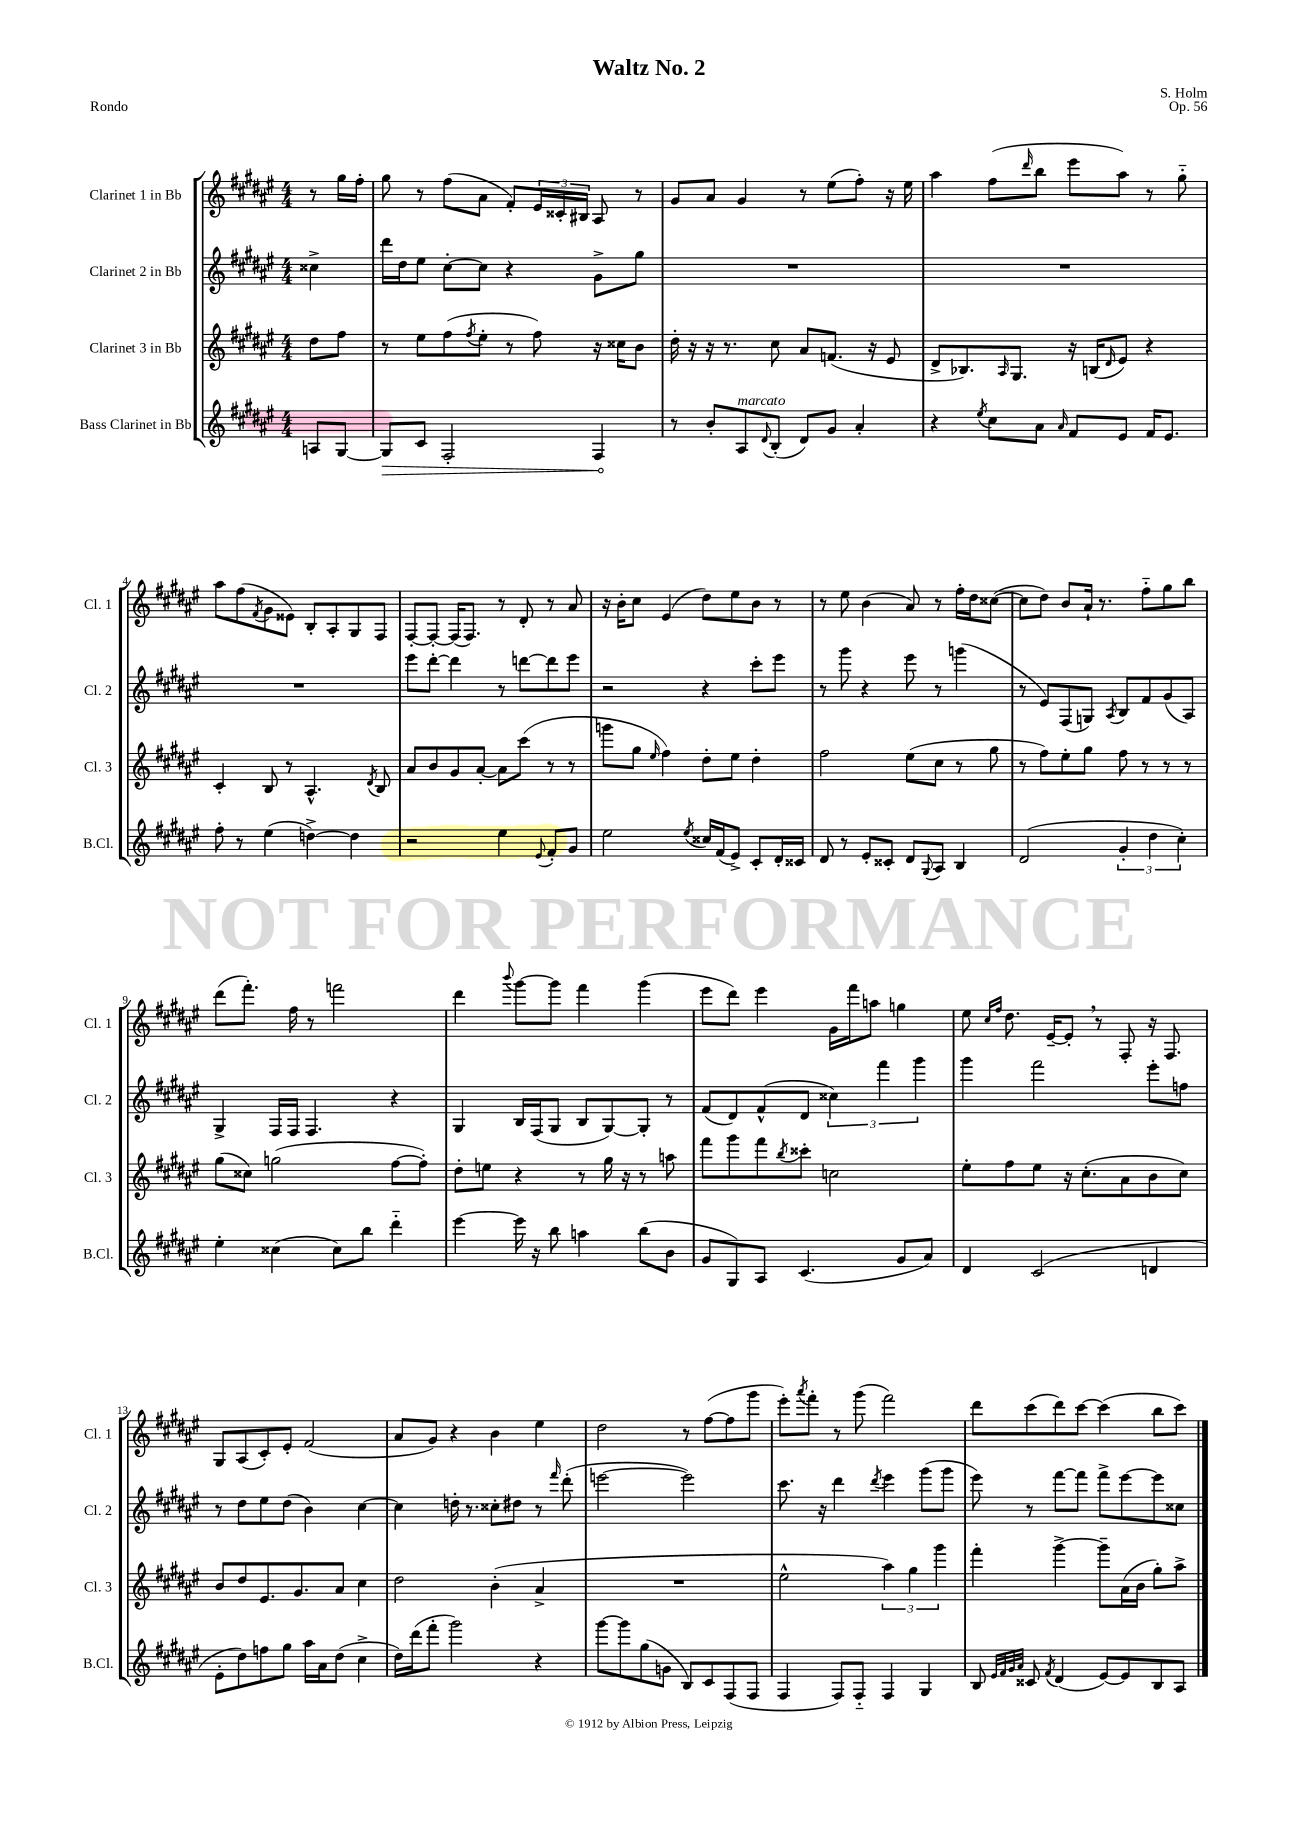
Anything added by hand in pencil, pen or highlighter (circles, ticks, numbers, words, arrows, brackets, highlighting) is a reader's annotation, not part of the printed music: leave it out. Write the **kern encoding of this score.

**kern	**kern	**kern	**kern
*staff4	*staff3	*staff2	*staff1
*clefG2	*clefG2	*clefG2	*clefG2
*k[f#c#g#d#a#e#]	*k[f#c#g#d#a#e#]	*k[f#c#g#d#a#e#]	*k[f#c#g#d#a#e#]
*M4/4	*M4/4	*M4/4	*M4/4
8A	8dd#	4cc##^	8r
[8G#	8ff#	.	16gg#
.	.	.	16ff#'
=	=	=	=
8G#]	8r	16ddd#	8gg#
.	.	16dd#	.
8c#	8ee#	8ee#	8r
2F#'	(8ff#	[8cc#'	(8ff#
.	8qff#	.	.
.	8ee#'	8cc#]	8a#
.	8r	4r	8f#')
.	8ff#)	.	24e#
.	.	.	24c##'
.	.	.	24B#
4F#	16r	8g#^	8A#
.	16cc##	.	.
.	8b	8gg#	8r
=	=	=	=
8r	16dd#'	1r	8g#
.	16r	.	.
8b'	16r	.	8a#
.	8.r	.	.
8A#	.	.	4g#
8qqd#	.	.	.
(8B'	8cc#	.	.
8d#)	8a#	.	8r
8g#	(8.f	.	(8ee#
4a#'	.	.	8ff#')
.	16r	.	.
.	8e#	.	16r
.	.	.	16ee#
=	=	=	=
4r	8d#^	1r	4aa#
.	8.B-)	.	.
8qee#	.	.	.
8cc#	.	.	(8ff#
.	16qqA#	.	.
.	8.G#	.	.
.	.	.	16qqddd#
8a#	.	.	8bb
16qqa#	.	.	.
8f#	16r	.	8eee#
.	(16B	.	.
.	16qqd#	.	.
8e#	8e#)	.	8aa#)
16f#	4r	.	8r
8.e#	.	.	.
.	.	.	8gg#'~
=	=	=	=
8ff#'	4c#'	1r	8aa#
8r	.	.	(8ff#
.	.	.	8qf#
(4ee#	8B	.	8g#
.	8r	.	8e##)
[4dd^)	4.A#^^	.	8B'
.	.	.	8A#'
4dd]	.	.	8G#
.	8qd#	.	.
.	8B	.	8F#
=	=	=	=
2r	8a#	8eee#	[8F#'
.	8b	[8ddd#'	8F#'_
.	8g#	4ddd#]	(16F#]
.	.	.	8.F#)
.	[8a#'	.	.
4ee#	8a#]	8r	8r
.	(8ccc#	[8ddd	8d#'
8qqe#	.	.	.
8f#'	8r	8ddd]	8r
8g#	8r	8eee#	8a#
=	=	=	=
2ee#	8ggg	2r	16r
.	.	.	16b'
.	8gg#	.	8cc#
.	16qqee#	.	.
.	4ff#)	.	(4e#
8qee#	.	.	.
16cc##	8dd#'	4r	8dd#)
(16f#	.	.	.
8e#^)	8ee#	.	8ee#
8c#'	4dd#'	8ccc#'	8b
16d#'	.	8eee#	8r
16c##	.	.	.
=	=	=	=
8d#	2ff#	8r	8r
8r	.	8ggg#	8ee#
8e#'	.	4r	(4b
8c##'	.	.	.
8d#	(8ee#	8eee#	8a#)
8qqG#	.	.	.
8A#	8cc#	8r	8r
4B	8r	(4ggg	16ff#'
.	.	.	16dd#
.	8gg#	.	([8cc##
=	=	=	=
(2d#	8r	8r	8cc##]
.	8ff#)	8e#)	8dd#)
.	8ee#'	(8F#	8b
.	8gg#	8G)	16a#`
.	.	.	8.r
.	.	8qA#	.
6g#'	8ff#	8B	.
.	8r	8f#	8ff#'~
6dd#	.	.	.
.	8r	(8g#	8gg#
6cc#')	.	.	.
.	8r	8A#)	8bb
=	=	=	=
4ee#'	(8gg#	4G#^	(8ddd#
.	8cc##)	.	8.fff#')
(4cc##	(2gg	16F#	.
.	.	16F#	16ff#
.	.	4.F#	8r
8cc##)	.	.	2fff
8bb	.	.	.
4ddd#'~	[8ff#	4r	.
.	8ff#'])	.	.
=	=	=	=
[4eee#	8dd#'	4G#	4ddd#
.	8ee	.	.
.	.	.	8qqbbb
16eee#]	4r	16B	[8ggg#
16r	.	(16F#	.
8bb	.	8G#	8ggg#]
4aa	8r	8B	4fff#
.	16gg#	[8G#)	.
.	16r	.	.
(8bb	8r	8G#']	(4ggg#
8b	8aa	8r	.
=	=	=	=
8g#	8fff#	(8f#	8eee#
8G#)	8ggg#	8d#)	8ddd#)
8A#	8fff#	(8f#^^	4eee#
.	8qbb	.	.
(4.c#	8ccc##'	8d#	.
.	2cc	6cc##)	16g#
.	.	.	16fff#
.	.	.	8aa
.	.	6fff#	.
8g#	.	.	4gg
.	.	6ggg#	.
8a#)	.	.	.
=	=	=	=
4d#	8ee#'	4ggg#	8ee#
.	.	.	16qqcc#
.	.	.	16qqff#
.	8ff#	.	8.dd#
(2c#	8ee#	2fff#	.
.	.	.	[16e#~
.	16r	.	8e#']
.	(8.cc#'	.	.
.	.	.	8r
.	8a#	.	8F#'
4d	8b	8eee#'	16r
.	.	.	8.F#
.	8cc#)	8ff	.
=	=	=	=
8e#'	8b	8r	8G#
8dd#)	8dd#	8dd#	(8A#
8ff	8.e#	8ee#	8c#')
8gg#	.	(8dd#	8e#'
.	8.g#	.	.
16aa#	.	4b)	(2f#
16a#	.	.	.
(8dd#	8a#	.	.
4cc#^	4cc#	[4cc#	.
=	=	=	=
16dd#)	2dd#	4cc#]	8a#
(16ddd#	.	.	.
8fff#'	.	.	8g#)
2ggg#)	.	16dd'	4r
.	.	8.r	.
.	(4b'	8cc##'	4b
.	.	8dd#	.
4r	4a#^	8r	4ee#
.	.	16qqfff#	.
.	.	(8ddd#'	.
=	=	=	=
[8ggg#	1r	[2eee	2dd#
8ggg#]	.	.	.
(8gg#	.	.	.
8g	.	.	.
8B)	.	2eee])	8r
8c#	.	.	([8ff#
(8F#	.	.	8ff#]
8F#	.	.	8ggg#
=	=	=	=
4F#	2ee#^^	8.ccc#	8eee#')
.	.	.	8qaaa#
.	.	.	8fff#'
.	.	16r	.
8F#)	.	4ddd#	8r
8F#'~	.	.	(8ggg#
.	.	8qddd#	.
4F#	6aa#)	4eee#	2fff#)
.	6gg#	.	.
4G#	.	(8ggg#	.
.	6ggg#	.	.
.	.	8ggg#	.
=	=	=	=
8B	4fff#'	8eee#)	8ddd#
32qqe#	.	.	.
32qqf#	.	.	.
32qqg#	.	.	.
32qqa#	.	.	.
8c##	.	8r	(8ccc#
8qf#	.	.	.
(4d#	[4ggg#^	[8fff#	8ddd#)
.	.	8fff#]	[8ccc#
[8e#)	8ggg#~]	8fff#^	(4ccc#]
8e#]	(16a#	[8eee#	.
.	16b	.	.
8B	8gg#')	8eee#]	8bb
8A#	8aa#^	8cc##	8ccc#)
==	==	==	==
*-	*-	*-	*-
